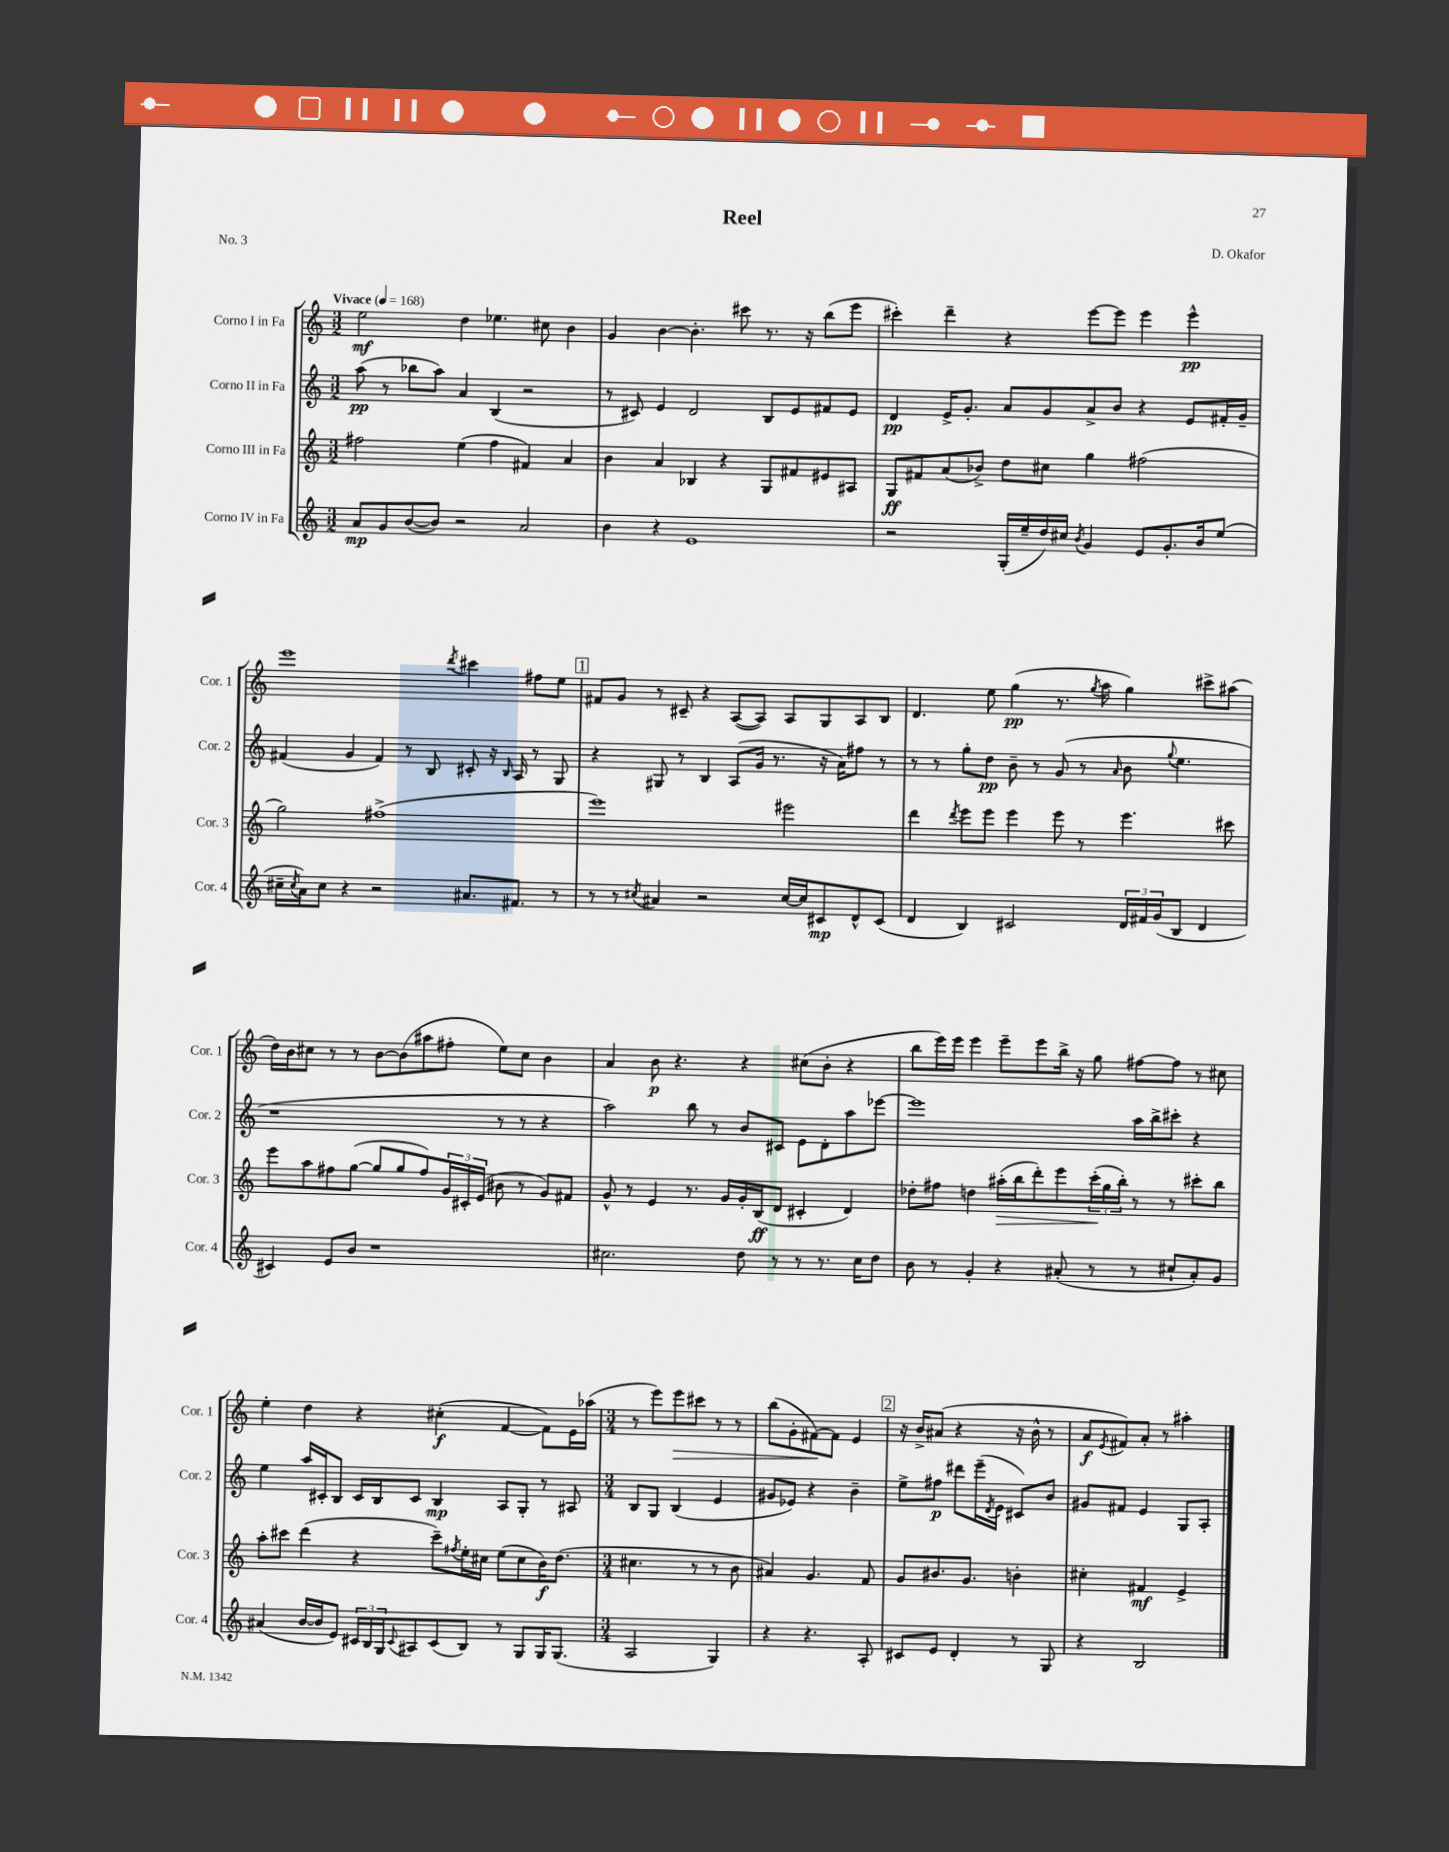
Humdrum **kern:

**kern	**kern	**kern	**kern
*staff4	*staff3	*staff2	*staff1
*clefG2	*clefG2	*clefG2	*clefG2
*k[]	*k[]	*k[]	*k[]
*M3/2	*M3/2	*M3/2	*M3/2
*MM168	*MM168	*MM168	*MM168
8a	2ff#	(8aa	2ee
8g	.	8r	.
([8b	.	8bb-	.
8b])	.	8aa)	.
2r	(4ee	4a	4dd
.	4ff#	(4B	4.ee-
2a	4f#)	2r	.
.	.	.	8cc#
.	4a	.	4b
=	=	=	=
4b	4b	8r	4g
.	.	8c#)	.
4r	4a	4e	[4b
1e	4B-	2d	4.b']
.	4r	.	.
.	.	.	8ccc#
.	8G	8B	8.r
.	8f#	8e	.
.	.	.	16r
.	8e#	8f#	(8bb
.	8A#	8e	8eee
=	=	=	=
2r	8G	4d	4ccc#')
.	8f#	.	.
.	(8a	16e^	4ddd~
.	.	8.g'	.
.	8b-^)	.	.
(16G'	8dd	8a	4r
16ee~	.	.	.
16dd)	8cc#	8g	.
16cc#	.	.	.
8qb	.	.	.
4g	4gg	8a^	[8eee
.	.	8b	8eee]
8e	(2ff#	4r	4eee
8.g'	.	.	.
.	.	8e	4eee^^
16b	.	.	.
(8ee	.	16f#'	.
.	.	16g~	.
=	=	=	=
16cc#~	2gg)	(4f#	1eee
8qcc#	.	.	.
16a)	.	.	.
8cc#	.	.	.
4r	.	4g	.
2r	(1ff#^	4f#)	.
.	.	8r	.
.	.	8B	.
.	.	.	8qddd
8.a#	.	8c#'	4ccc#
.	.	16r	.
.	.	16qqB	.
8.f#	.	16A	.
.	.	8r	8ff#
8r	.	8G	8ee
=	=	=	=
8r	1eee)	4r	8f#
8r	.	.	8g
8qcc#	.	.	.
4a#	.	8G#	8r
.	.	8r	8c#~
2r	.	4B	4r
.	.	(8A	([8A
.	.	16g	8A])
.	.	8.r	.
[16cc#	2eee#	.	8A
16cc#]	.	.	.
8c#	.	16r	8G
.	.	16a)	.
8d^^	.	8ff#	8A
(8c#	.	8r	8B
=	=	=	=
4d	4ddd	8r	4.d
.	.	8r	.
.	8qddd	.	.
4B)	8eee	8gg'	.
.	8eee	8dd	8ee
2c#	4eee	8b~	(4gg
.	.	8r	.
.	8eee	(8g	8.r
.	8r	8r	.
.	.	.	8qgg
.	.	.	16aa
.	.	16qqa	.
24d	4.eee	8b	4gg)
24f#	.	.	.
(24g	.	.	.
.	.	8qqgg	.
8B	.	4.ee	.
4d	.	.	8ccc#^
.	8ccc#	.	(8aa#
=	=	=	=
4c#)	8eee	1r	16dd)
.	.	.	16b
.	8aa	.	8cc#
8e	8ff#	.	8r
8b	([8gg	.	8r
1r	8gg]	.	[8b
.	8gg	.	(8b]
.	8ff#)	.	8aa#
.	24g	.	8ff#'
.	24c#'	.	.
.	(24e	.	.
.	8b#	8r	8ee)
.	8r	8r	8cc#
.	8g)	4r	4b
.	8f#	.	.
=	=	=	=
2.cc#	8g^^	2aa)	4a
.	8r	.	.
.	4e	.	8b
.	.	.	4.r
.	8.r	8bb	.
.	.	8r	.
.	16g	.	.
8dd	16g'	8b	4r
.	(16B	.	.
8r	8d	8c#	.
8r	4c#'	8e	(8cc#
8.r	.	8d'	8b'
.	4d)	8aa	4r
16cc#	.	.	.
8dd	.	[8eee-	.
=	=	=	=
8b	8dd-'	1eee-]	8bb
8r	8ff#	.	16eee)
.	.	.	16eee
4g'	4dd	.	4eee
4r	(16aa#'	.	8eee~
.	16bb	.	.
.	8ddd')	.	8eee
(8a#'	8eee	.	16bb^
.	.	.	16r
8r	(24ccc'	.	8gg
.	24gg	.	.
.	24bb')	.	.
8r	8r	16aa	[8ff#
.	.	16bb^	.
8cc#`	8r	8ccc#'	8ff#]
8a#')	8ccc#'	4r	8r
8g	8bb	.	8cc#
=	=	=	=
(4a#	8aa'	4ee	4ee'
.	8ccc#	.	.
[16b	(4ddd	16aa	4dd
16b]	.	16c#'	.
8e)	.	8B	.
24c#	4r	16c#	4r
24B	.	.	.
.	.	16B	.
24G	.	.	.
8qqc#	.	.	.
8A#	.	8c#	.
(8c#	8ccc#~)	4B	(4cc#'
.	8qff#	.	.
8B)	16ee'	.	.
.	16cc#	.	.
8r	(8ee	8A	[4f
8G	8cc#	8G'	.
16G	16b)	8r	8f])
(8.G	(8.dd	.	.
.	.	8A#	16e
.	.	.	(16aa-
=	=	=	=
*M3/4	*M3/4	*M3/4	*M3/4
2A	4.cc#	8B	8r
.	.	8G	8eee)
.	.	(4B	8eee
.	8r	.	8ccc#
4G)	8r	4e	8r
.	8b	.	8r
=	=	=	=
4r	4a#)	8g#	(8bb
.	.	8e-)	8g'
4.r	4.g	4r	[8f#)
.	.	.	8f#]
.	.	4b~	4e
8A'	8f	.	.
=	=	=	=
8c#	8g	8ee^	16r
.	.	.	16b^
8e	8.b#	8ff#	(8a#
4d'	.	8ddd#	4r
.	8.g	.	.
.	.	(16eee~	.
.	.	8qd	.
.	.	16e	.
8r	4b'	8c#)	16r
.	.	.	16b^^
8G	.	8b	8r
=	=	=	=
4r	4cc#'	8g#	8a
.	.	.	8qe
.	.	8f#	8f#)
2B	4f#	4e	8a'
.	.	.	8r
.	4e^	8G	4aa#'
.	.	8A'	.
==	==	==	==
*-	*-	*-	*-
